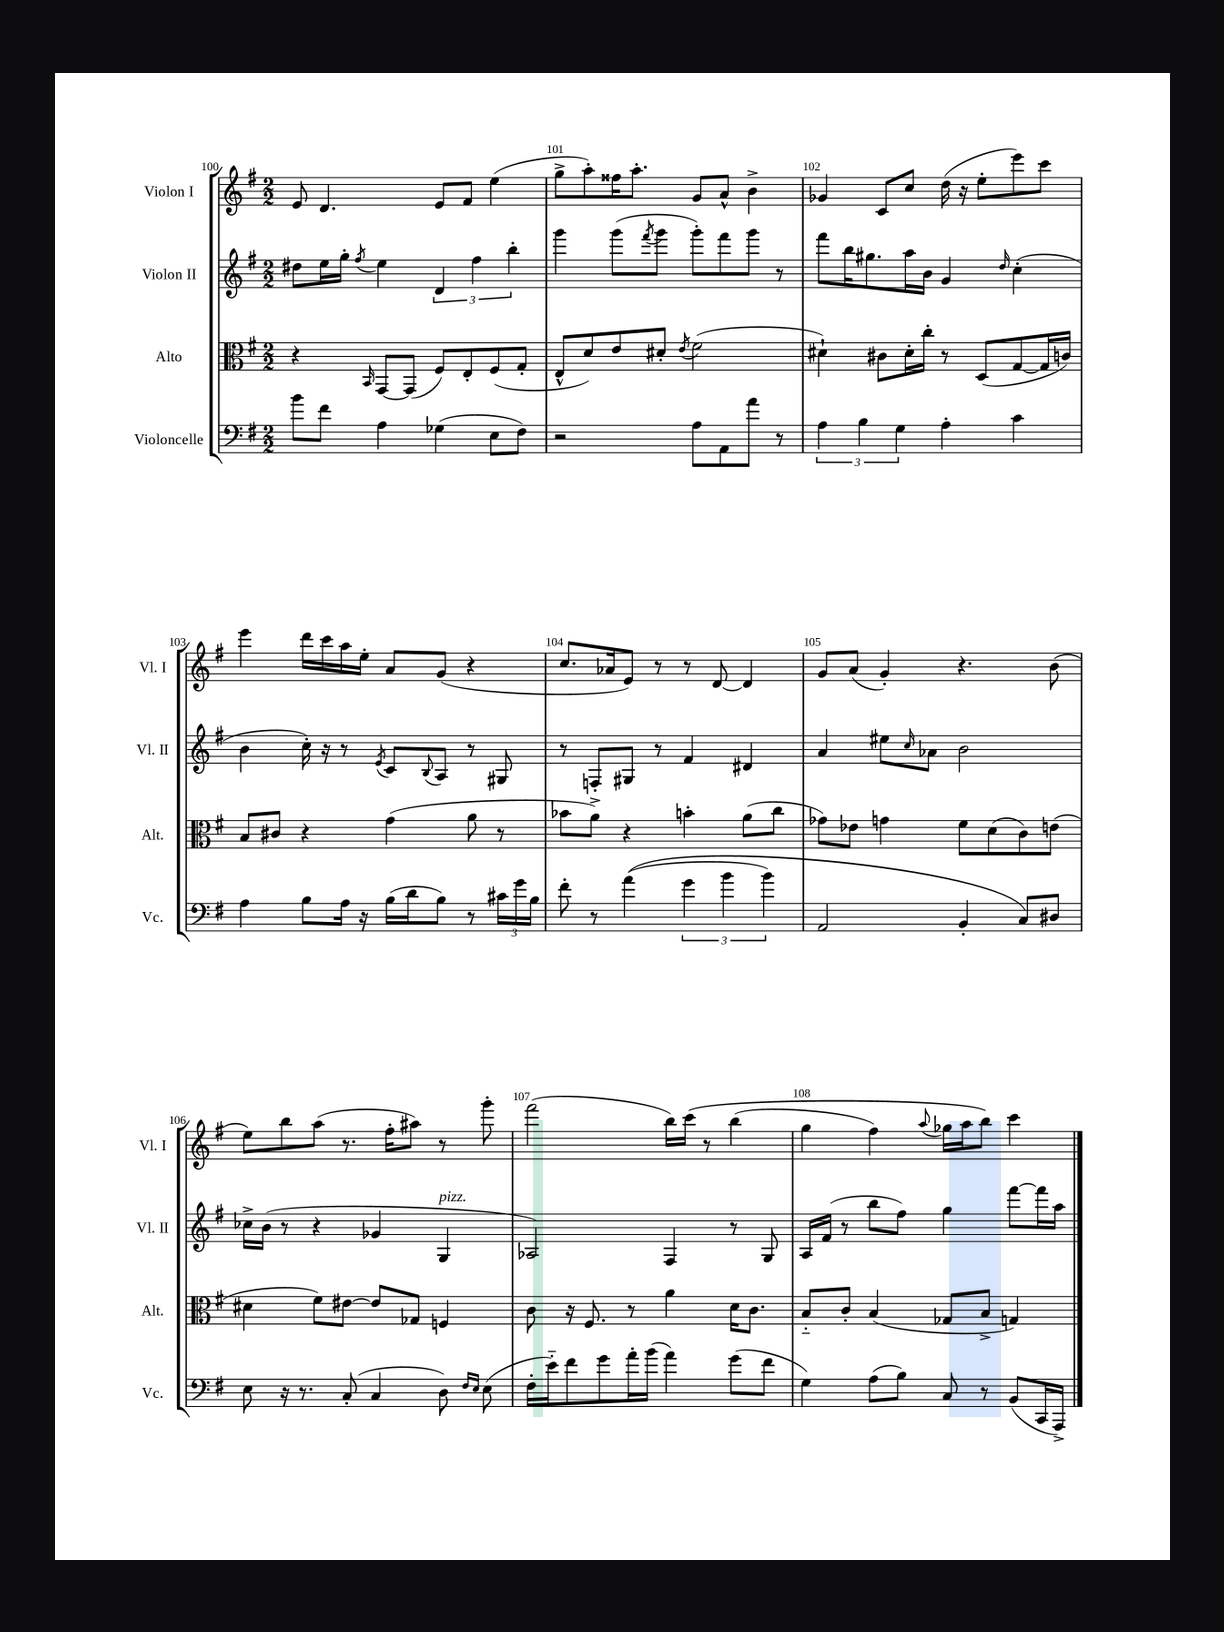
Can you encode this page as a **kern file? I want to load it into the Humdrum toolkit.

**kern	**kern	**kern	**kern
*staff4	*staff3	*staff2	*staff1
*clefF4	*clefC3	*clefG2	*clefG2
*k[f#]	*k[f#]	*k[f#]	*k[f#]
*M2/2	*M2/2	*M2/2	*M2/2
8b	4r	8dd#	8e
8f#	.	16ee	4.d
.	.	16gg'	.
.	16qqBB	8qff#	.
4A	[8GG	4ee	.
.	(8GG]	.	.
(4G-	8F#)	6d	8e
.	8E'	.	8f#
.	.	6ff#	.
8E	(8F#	.	(4ee
.	.	6bb'	.
8F#)	8G'	.	.
=	=	=	=
2r	8E^^	4ggg	8gg^
.	8d)	.	8aa')
.	8e	(8ggg	16ff##
.	.	.	8.aa'
.	.	8qfff#	.
.	8d#'	8ggg	.
.	8qe	.	.
8A	(2f#	8ggg')	8g
8AA	.	8fff#	8a^^
8a	.	8ggg	4b^
8r	.	8r	.
=	=	=	=
6A	4d#`)	8fff#	4g-
.	.	16bb	.
6B	.	.	.
.	.	8.gg#	.
.	8c#	.	8c
6G	.	.	.
.	16d#'	16aa	8cc
.	16cc'	16b	.
4A'	8r	4g	(16dd
.	.	.	16r
.	(8D	.	8ee'
.	.	16qqdd	.
4c	[8G	(4cc'	8eee)
.	16G]	.	8ccc
.	16c)	.	.
=	=	=	=
4A	8B	4b	4eee
.	8c#	.	.
8B	4r	16cc')	16ddd
.	.	16r	16ccc
16A	.	8r	16aa
16r	.	.	16ee'
.	.	8qe	.
(16B	(4g	8c	8a
16d	.	.	.
.	.	8qqB	.
8B)	.	8A	(8g
8r	8a	8r	4r
24c#	8r	8G#	.
24g	.	.	.
24B	.	.	.
=	=	=	=
8f#'	8b-	8r	8.cc
8r	8a^)	8F'	.
.	.	.	16a-
&((4a	4r	8G#	8e)
.	.	8r	8r
6g	4b'	4f#	8r
.	.	.	[8d
6b	.	.	.
.	(8a	4d#	4d]
6b)	.	.	.
.	8cc	.	.
=	=	=	=
2AA	8g-)	4a	8g
.	8e-	.	(8a
.	4g	8ee#	4g')
.	.	16qqcc	.
.	.	8a-	.
4BB'	8f#	2b	4.r
.	(8d	.	.
8C&)	8c)	.	.
8D#	(8e	.	(8b
=	=	=	=
8E	4d#	16cc-^	8ee)
.	.	(16b	.
16r	.	8r	8bb
8.r	.	.	.
.	8f#)	4r	(8aa
(8C'	[8e#	.	8.r
4C	8e#]	4g-	.
.	.	.	16ff#'
.	8G-	.	8aa#)
8D)	4F	4G	8r
16qqF#	.	.	.
16qqE	.	.	.
(8E	.	.	8ggg'
=	=	=	=
16F#'	8c	2A-)	(2fff#
16e'~)	.	.	.
8f#	16r	.	.
.	8.F#	.	.
8g	.	.	.
16a'	8r	.	.
(16b	.	.	.
4a)	4a	4F#	16bb)
.	.	.	&(16ccc
.	.	.	8r
(8g	16d	8r	(4bb
.	8.c	.	.
8f#	.	8G	.
=	=	=	=
4G)	8B'~	16A	4gg
.	.	(16f#	.
.	8c'	8r	.
(8A	(4B	8bb	4ff#)
8B)	.	8ff#)	.
.	.	.	8qqaa
8C	8G-	4gg	16gg-
.	.	.	16aa
8r	8B^	.	8bb&)
(8BB	4G)	[8fff#	4ccc
16CC	.	16fff#]	.
16AAA^)	.	16aa	.
==	==	==	==
*-	*-	*-	*-
